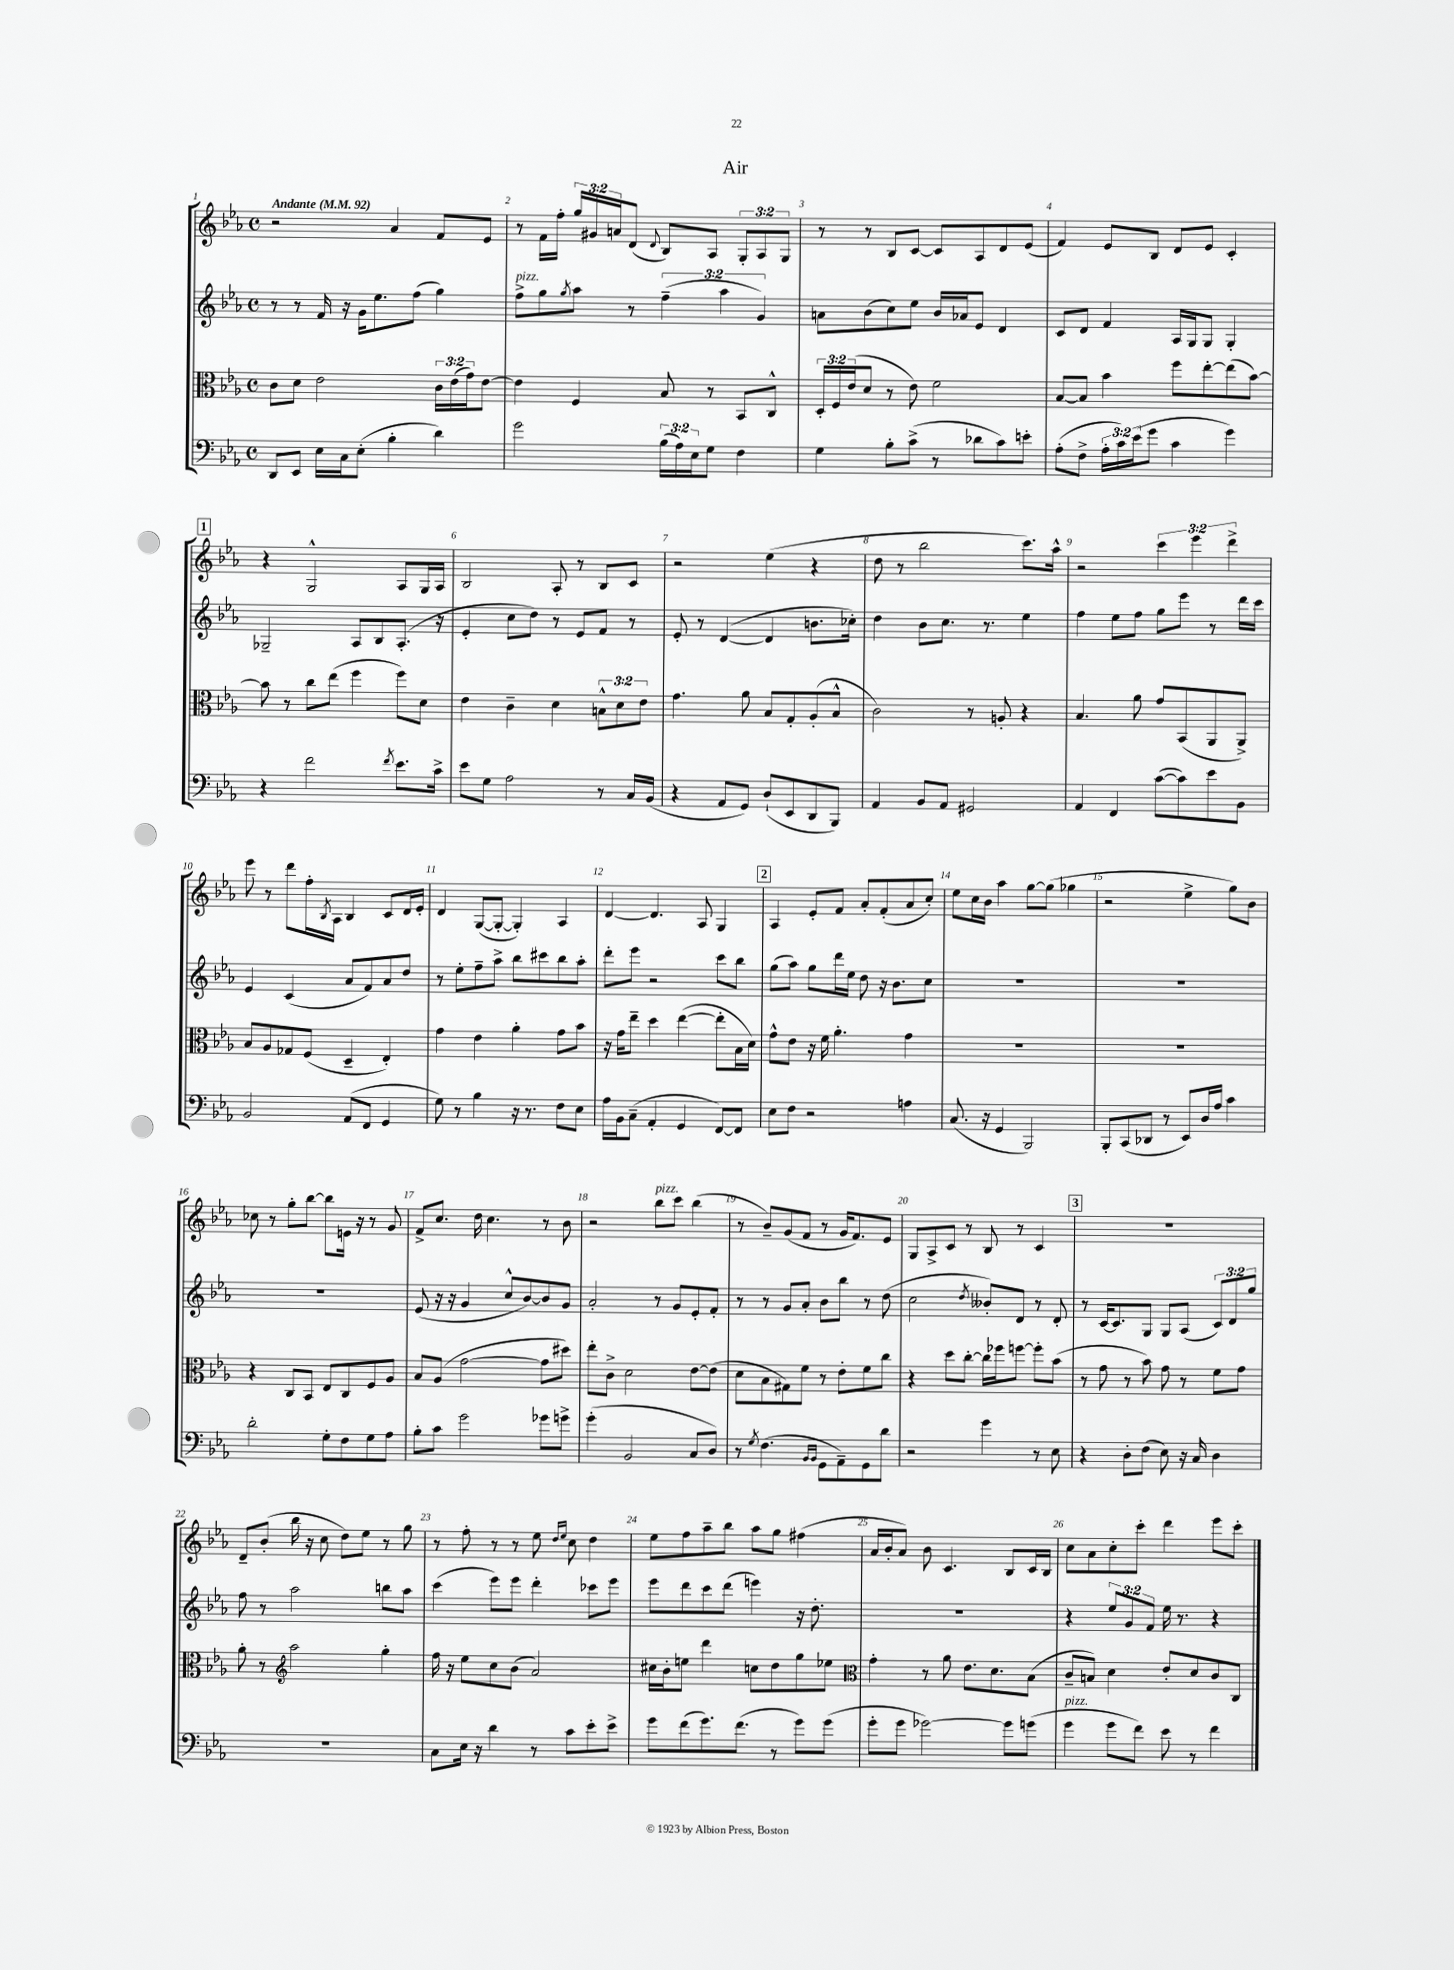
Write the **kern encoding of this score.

**kern	**kern	**kern	**kern
*part4	*part3	*part2	*part1
*staff4	*staff3	*staff2	*staff1
*clefF4	*clefC3	*clefG2	*clefG2
*k[b-e-a-]	*k[b-e-a-]	*k[b-e-a-]	*k[b-e-a-]
*M4/4	*M4/4	*M4/4	*M4/4
*met(c)	*met(c)	*met(c)	*met(c)
*MM92	*MM92	*MM92	*MM92
=1	=1	=1	=1
!	!	!	!LO:TX:a:B:t=Andante
8DD/L	8c\L	8r	2r
8EE-/J	8d\J	8r	.
16E-\LL	2e-\	16f/	.
16C\J	.	16r	.
(8E-'\J	.	16g\KL	.
.	.	8.ee-\	.
4B-'\	.	.	4a-/
.	.	(8ff\J	.
4d\)	24c\LL	4gg\)	8f/L
.	(24e-\	.	.
.	24g\J)	.	.
.	[8e-\J	.	8e-/J
=2	=2	=2	=2
!	!	!LO:TX:a:i:t=pizz.	!
2g\	4e-\]	8ff^\L	8r
.	.	8gg\	16f\LL
.	.	.	16ff'\JJ
.	.	8qgg/	.
.	4F/	8aa-\J	24gg/LL
.	.	.	24g#X/
.	.	.	24an/J
.	.	8r	(8d/J
.	.	.	8qqd/
(24B-\LL	8B-/	(6ff~\	8B-/L)
24A-\)	.	.	.
24E-\J	.	.	.
8G\J	8r	.	8A-/J
.	.	6aa-\	.
4F\	8BB-/L	.	12G'/L
.	.	6g/)	12A-/
.	8C^^/J	.	.
.	.	.	12G/J
=3	=3	=3	=3
4G\	24D'/LL	8an\L	8r
.	24F/	.	.
.	(24e-/J	.	.
.	8d/J	(8b-\	8r
8B-'\L	8r	8cc\)	8B-/L
(8c^\J	8e-\)	8ee-\J	[8c/J
8r	2f\	16b-/LL	8c/L]
.	.	16a-X/J	.
8d-X\L	.	8e-/J	8A-/
8c\)	.	4d/	8d/
8en'\J	.	.	(8e-/J
=4	=4	=4	=4
(8A-'\L	[8B-/L	8c/L	4f/)
8F^\J	8B-/J]	8d/J	.
24A-'\LL	4b-\	4f/	8e-/L
24c\)	.	.	.
(24e-\J	.	.	.
8g\J	.	.	8B-/J
4c\	8ff\L	16A-/LL	8d/L
.	.	16G/J	.
.	[8ee-'\	8G/J	8e-/J
4g\)	(8ee-\]	4G'/	4c'/
.	[8b-\J)	.	.
!!LO:LB:g=z
!!LO:REH:place=s1:t=1
=5	=5	=5	=5
4r	8b-\]	2G-X~/	4r
.	8r	.	.
2f\	8cc\L	.	2G^^/
.	(8ee-\J	.	.
.	4ff\	8A-/L	.
.	.	8B-/	.
8qf/	.	.	.
8.e-\L	8ff\L)	(8.A-'/J	8A-/L
.	8d\J	.	16G/L
16c^\Jk	.	16r	16A-/JJ
=6	=6	=6	=6
8e-\L	4e-\	4e-'/	2B-/
8G\J	.	.	.
2A-\	4c~\	8cc\L	.
.	.	8dd\J)	.
.	4d\	8r	8A-'/
.	.	8e-/L	8r
8r	12Bn^^\L	8f/J	8B-/L
.	12d\	.	.
16C/LL	.	8r	8c/J
.	12e-\J	.	.
(16BB-/JJ	.	.	.
=7	=7	=7	=7
4r	4.g\	8e-'/	2r
.	.	8r	.
8AA-/L	.	([4d/	.
8GG/J)	8a-\	.	.
(8D`/L	8B-/L	4d/]	(4ee-\
8EE-/	8G'/	.	.
8DD/	(8A-'/	8.bn\L	4r
8BBB-/J)	8B-^^/J	.	.
.	.	16cc-X'\Jk)	.
=8	=8	=8	=8
4AA-/	2c\)	4dd\	8dd\
.	.	.	8r
8BB-/L	.	8b-\L	2bb-\
8AA-/J	.	8.cc\J	.
2GG#X/	8r	.	.
.	.	8.r	.
.	8An'/	.	.
.	4r	4ee-\	8.ccc\L)
.	.	.	16aa-^^\Jk
=9	=9	=9	=9
4AA-/	4.B-/	4ff\	2r
4FF/	.	8ee-\L	.
.	8a-\	8ff\J	.
([8c\L	8g/L	8gg\L	6ccc\
8c\])	(8BB-/	8eee-\J	.
.	.	.	6eee-\
8e-\	8AA-/	8r	.
.	.	.	6ddd^\
8BB-\J	8AA-^/J)	16ddd\LL	.
.	.	16ccc\JJ	.
!!LO:LB:g=z
=10	=10	=10	=10
2BB-/	8B-/L	4e-/	8eee-\
.	8A-/	.	8r
.	8G-X/	(4c/	8ddd\L
.	(8F/J	.	16ff'\L
.	.	.	8qB-/
.	.	.	16A-\JJ
(8AA-/L	4D~/	8a-/L	4B-/
8FF/J	.	8f/)	.
4GG/	4E-'/)	8a-/	8c/L
.	.	8dd/J	16d/L
.	.	.	16e-'/JJ
=11	=11	=11	=11
8G\)	4g\	8r	4d/
8r	.	8ee-'\L	.
4B-\	4e-\	8ff~\	([8G/L
.	.	8aa-^\J	8G'/J_
16r	4a-'\	8bb-\L	4G'/])
8.r	.	.	.
.	.	8ccc#X\	.
8F\L	8g\L	8bb-\	4A-/
8E-\J	8b-\J	8aa-'\J	.
=12	=12	=12	=12
16A-\LL	16r	8ddd'\L	[4d/
16BB-\J	16g\KL	.	.
(8C~\J	8ee-~\J	8eee-\J	.
4AA-'/	4dd\	2r	4.d/]
4GG/	([4ee-\	.	.
.	.	.	8A-/
[8FF/L)	8ee-'\L]	8ccc\L	4G/
8FF/J]	16B-\L	8bb-\J	.
.	16d\JJ)	.	.
!!LO:REH:place=s1:t=2
=13	=13	=13	=13
8E-\L	8g^^\L	(8gg\L	4A-/
8F\J	8e-\J	8aa-\J)	.
2r	16r	8gg\L	8e-'/L
.	16f\	.	.
.	4.a-'\	16ddd\L	8f/J
.	.	16ee-\JJ	.
.	.	8dd\	8a-'/L
.	.	16r	(8f'/
.	.	8.b-\L	.
4An\	4g\	.	8a-/
.	.	8cc\J	8cc'/J)
=14	=14	=14	=14
(8.C/	1r	1r	8ee-\L
.	.	.	16cc\L
16r	.	.	16b-\JJ
4GG/	.	.	4aa-\
2BBB-/)	.	.	[8gg\L
.	.	.	(8gg\J]
.	.	.	4gg-X\
=15	=15	=15	=15
8BBB-'/L	1r	1r	2r
(8CC/	.	.	.
8DD-X/J	.	.	.
8r	.	.	.
8EE-/L)	.	.	4ee-^\
16D/L	.	.	.
16A-/JJ	.	.	.
4c\	.	.	8gg\L)
.	.	.	8b-\J
!!LO:LB:g=z
=16	=16	=16	=16
2d'\	4r	1r	8cc-X\
.	.	.	8r
.	8C/L	.	8gg'\L
.	8BB-/J	.	[8bb-\J
8G'\L	8E-/L	.	8bb-\L]
8F\	8C/	.	16en\Jk
.	.	.	16r
8G\	8F/	.	8r
8A-\J	8A-/J	.	8g/
=17	=17	=17	=17
8B-'\L	8B-/L	(8e-/	8f^/L
8c\J	(8A-/J	16r	8.cc/J
.	.	16r	.
2g\	[2g\	4g/	.
.	.	.	16dd\
.	.	.	4.cc\
.	.	8cc^^/L	.
.	.	[8b-/)	.
8g-X\L	8g\L]	8b-/]	8r
8gn^\J	8dd#X\J)	8g/J	8b-\
=18	=18	=18	=18
(4g'\	8ee-'\L	2a-'/	2r
.	8c^\J	.	.
2BB-/	2d\	.	.
!	!	!	!LO:TX:a:i:t=pizz.
.	.	8r	8bb-\L
.	.	8g/L	8ccc\J
8C/L	[8e-\L	8e-'/	(4bb-\
8D/J)	(8e-\J]	8f'/J	.
=19	=19	=19	=19
8r	8d\L	8r	8r
8qG/	.	.	.
(4.F\	8B-\	8r	8b-~/L)
.	8G#X\)	8g/L	(8g/
.	8f\J	8a-'/J	8f/J
16qqBB-/LL	.	.	.
16qqBB-/JJ	.	.	.
8GG\L	8r	8b-\L	8r
8AA-~\)	8e-'\L	8bb-\J	16g/KL
.	.	.	8.f/)
8GG\	8f\	8r	.
8d\J	8cc\J	(8dd\	8e-/J
=20	=20	=20	=20
2r	4r	2cc\	8G/L
.	.	.	8A-^/
.	8dd\L	.	8c/J
.	[8cc'\J	.	8r
.	.	8qdd/	.
4g\	16cc\LL]	8b--X'/L)	8B-/
.	16ff-X\J	.	.
.	[8ffn\J	8d/J	8r
8r	8ff'\L]	8r	4c/
8E-\	(8b-\J	8d'/	.
!!LO:REH:place=s1:t=3
=21	=21	=21	=21
4r	8r	8r	1r
.	8g\	[16c/KL	.
.	.	8.c/]	.
8D'\L	8r	.	.
(8F\J	8b-\)	8G/J	.
8E-\)	8g\	8G/L	.
16r	8r	(8A-/J	.
16C/	.	.	.
4D\	8f\L	12c/L)	.
.	.	12d/	.
.	8g\J	.	.
.	.	12gg/J	.
!!LO:LB:g=z
=22	=22	=22	=22
1r	8a-'\	8ff\	8d~/L
.	8r	8r	(8b-'/J
*	*clefG2	*	*
.	2aa-\	2aa-\	16bb-\
.	.	.	16r
.	.	.	8cc\
.	.	.	8dd\L)
.	.	.	8ee-\J
.	4gg'\	8bbn\L	8r
.	.	8aa-\J	8gg\
=23	=23	=23	=23
8C\L	16ff\	(4ccc\	8r
.	16r	.	.
16E-\Jk	8ee-\L	.	8ff'\
16r	.	.	.
4d\	8cc\	8eee-\L)	8r
.	(8b-\J	8eee-\J	8r
8r	2a-/)	4ddd'\	8ee-\
.	.	.	16qqdd/LL
.	.	.	16qqee-/JJ
8c\L	.	.	8cc\
8e-'\	.	8ccc-X\L	4dd\
8e-^\J	.	8eee-\J	.
=24	=24	=24	=24
8g\L	16cc#X\LL	8eee-\L	8ee-\L
.	16b-'\J	.	.
(8f\	8een\J	8ddd\	8ff\
8.g\)	4ddd\	8ccc\	8aa-~\
.	.	(8ddd\J	8bb-\J
(8.f\J	.	.	.
.	8ccn\L	4eeen\)	8aa-\L
8r	8dd\	.	8gg\J
8g\L)	8gg\	16r	(4ff#X\
.	.	8.dd'\	.
(8g\J	8ee-X\J	.	.
=25	=25	=25	=25
*	*clefC3	*	*
8g'\L	4g'\	1r	16a-/LL
.	.	.	16b-'/J
8g\J	.	.	8a-/J)
[2g-X\)	8r	.	8b-\
.	8a-\	.	4.c/
.	8.e-\L	.	.
.	8.d\	.	.
8g-\L]	.	.	8B-/L
(8gn\J	(8B-\J	.	16c/L
.	.	.	16B-/JJ
=26	=26	=26	=26
!LO:TX:a:i:t=pizz.	!	!	!
4g\	8c~/L	4r	8cc\L
.	8Bn/J)	.	8a-\
8g\L	4d\	12ee-/L	8cc'\
.	.	12g/	.
8f\J)	.	.	8ccc'\J
.	.	12f/J	.
8e-\	8e-'/L	16ee-\	4ddd\
.	.	8.r	.
8r	8d/	.	.
4f\	8c/	4r	8eee-\L
.	8C/J	.	8ccc'\J
==	==	==	==
*-	*-	*-	*-
